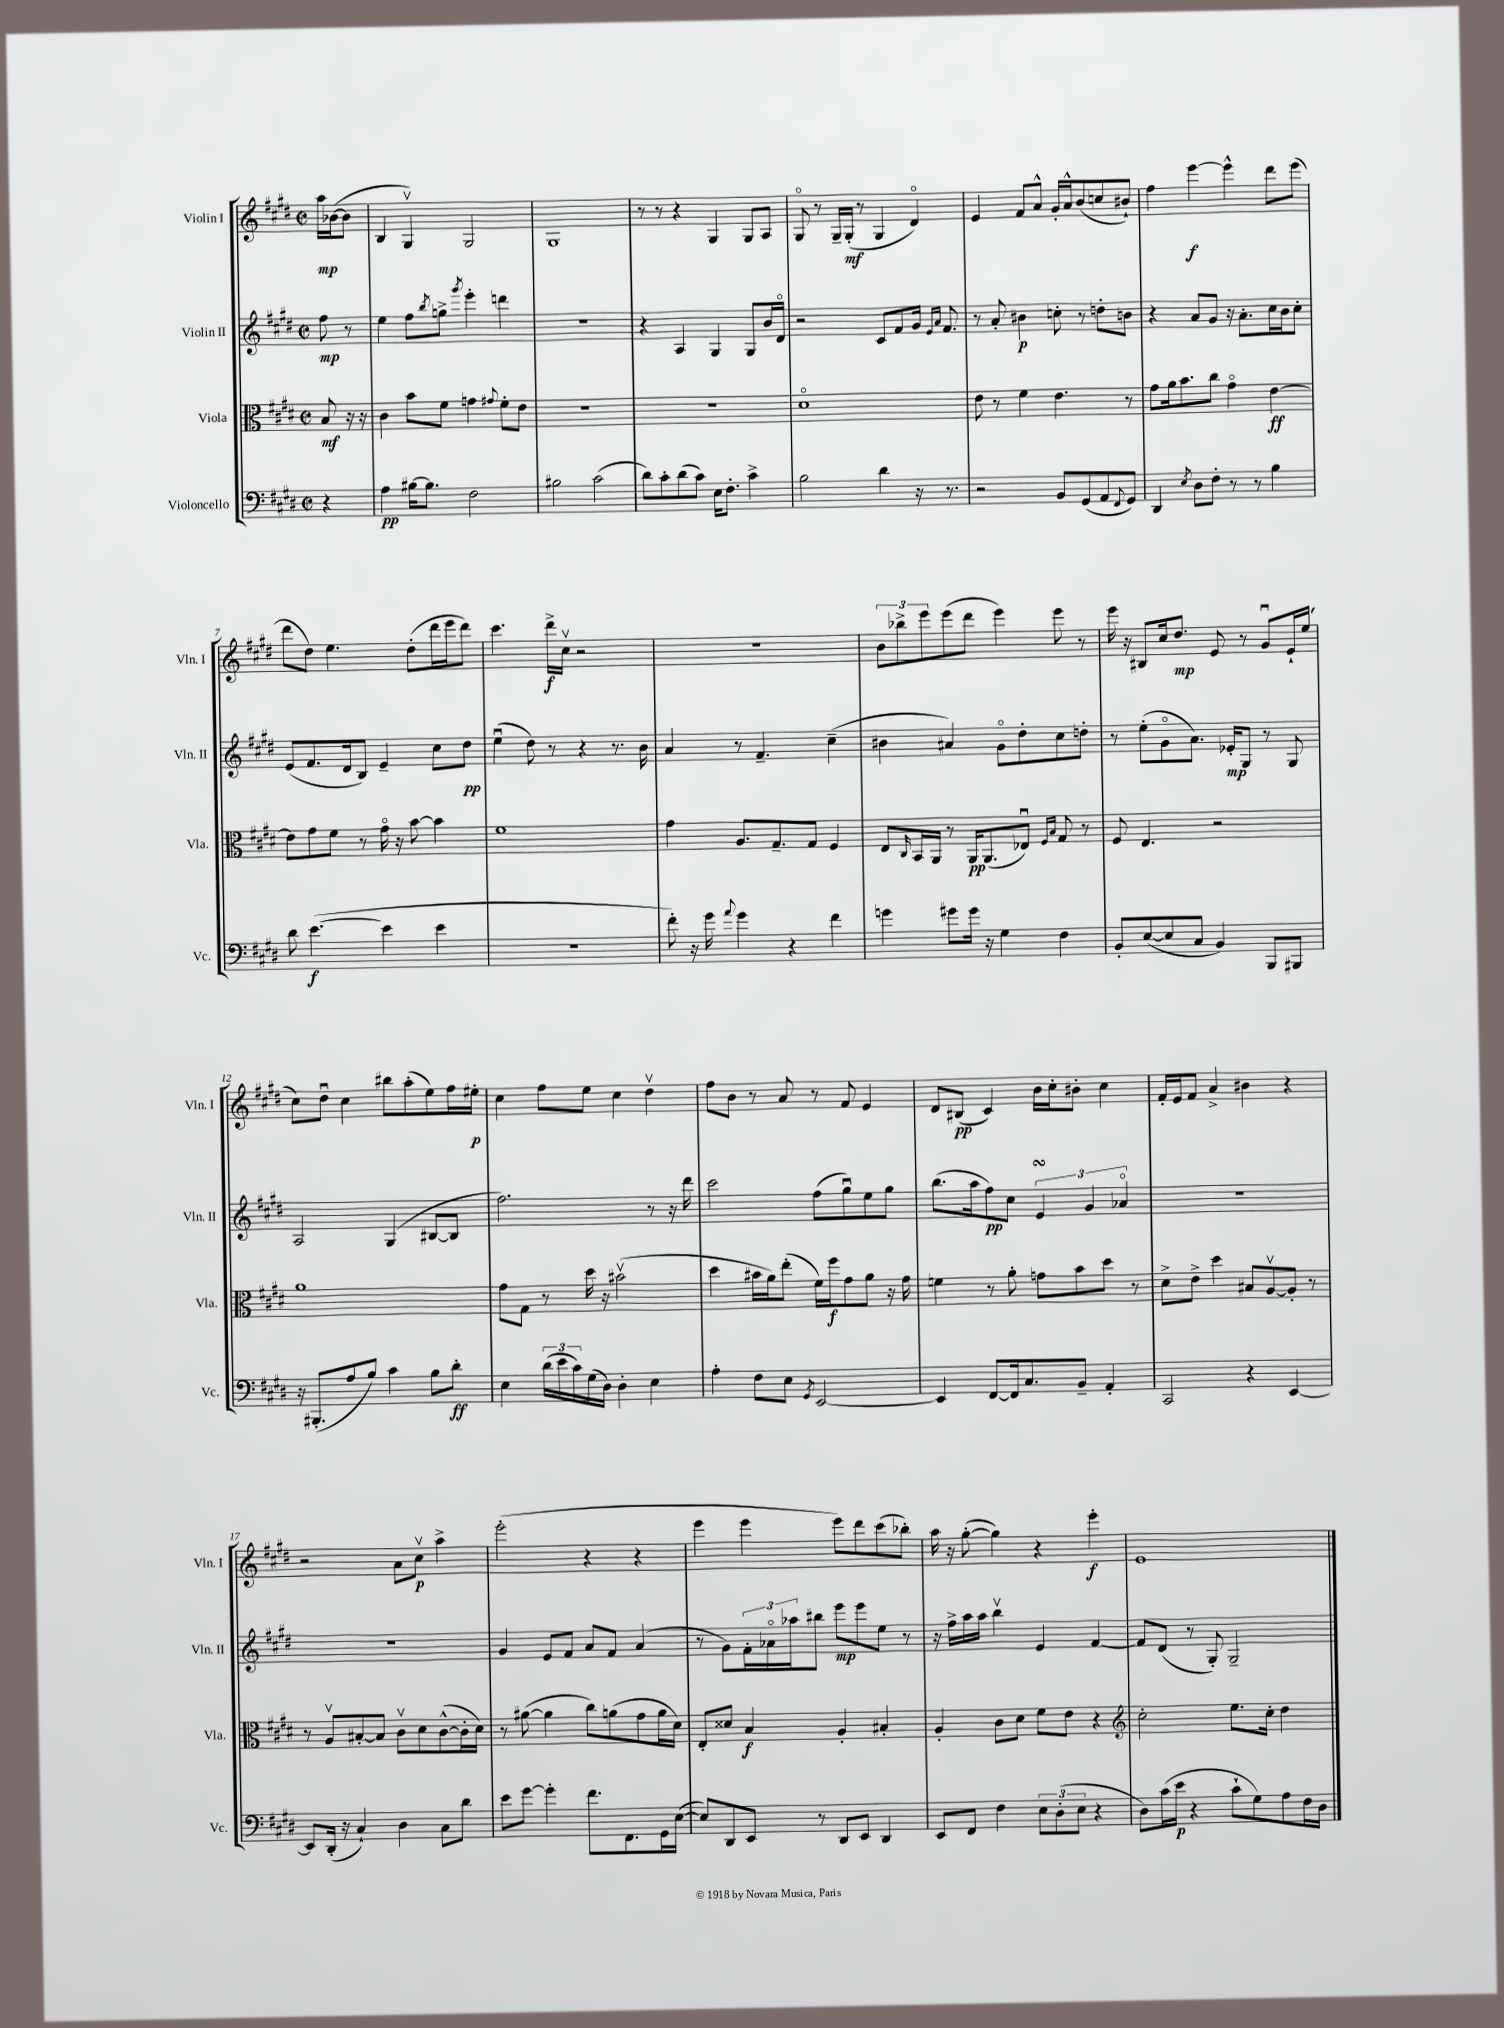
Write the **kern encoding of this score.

**kern	**kern	**kern	**kern
*staff4	*staff3	*staff2	*staff1
*clefF4	*clefC3	*clefG2	*clefG2
*k[f#c#g#d#]	*k[f#c#g#d#]	*k[f#c#g#d#]	*k[f#c#g#d#]
*M2/2	*M2/2	*M2/2	*M2/2
*met(c|)	*met(c|)	*met(c|)	*met(c|)
4r	8B/	8ff#\	16aa\LL
.	.	.	([16b-\J
.	16r	8r	8b-\]J
.	16r	.	.
=	=	=	=
4A\	4c#\	4ee\	4B/
[16B#\LK	8b\L	8ff#\L	4G#v/)
8.B#\]J	.	.	.
.	.	8qbb/	.
.	8f#\J	8gg^\J	.
.	.	8qggg#/	.
2F#\	4g\	4eee'\	2G#/
.	8qqg#/	.	.
.	8f#'\L	4ddd\	.
.	8e\J	.	.
=	=	=	=
2B#\	1r	1r	1G#
(2c#\	.	.	.
=	=	=	=
8d#\L)	1r	4r	8r
8c#'\	.	.	8r
(8d#\	.	4A/	4r
8c#\J)	.	.	.
16E\LK	.	4G#/	4G#/
8.F#'\J	.	.	.
4c#^\	.	8G#/L	8G#/L
.	.	16b/L	8A/J
.	.	16d#o/JJ	.
=	=	=	=
2B\	1d#o	2r	8G#o/
.	.	.	8r
.	.	.	16G#~/LL
.	.	.	(16G#'/JJ
.	.	.	8r
4d#\	.	8c#/L	4G#/
.	.	8f#/	.
16r	.	16g#/Jk	4d#o/)
.	.	16qqe/LL	.
.	.	16qqa/JJ	.
8.r	.	8.f#/	.
=	=	=	=
2r	8e\	8r	4e/
.	8r	8a'/	.
.	4f#\	4b#\	8f#/L
.	.	.	8a^^/J
8BB/L	4.e\	8cc'\	16g#'/LL
.	.	.	16a^^/J
(8GG#/	.	8r	(8b/
8AA/	.	8dd'\L	8cc/
8qqFF#/	.	.	.
8GG#/J)	8r	8b\J	8b#`/J)
=	=	=	=
4DD#/	8g#\L	4r	4ff#\
.	16a\k	.	.
.	8.b\	.	.
8qE/	.	.	.
8D#\L	.	8a/L	[4eee\
8F#'\J	8cc#\J	8g#/J	.
8r	4g#o\	16r	4eee^^\]
.	.	8.a'\L	.
8r	.	.	.
4B\	[4e\	16cc#\L	8ddd#\L
.	.	16b\J	.
.	.	8cc#'\J	(8eee\J
=	=	=	=
8d#\	8e\]L	(8e/L	8ddd#\L
([4.e\	8g#\	8.f#/	8dd#\J)
.	8f#\J	.	4.ee\
.	.	16d#/k	.
.	8r	8B/J)	.
4e\]	16g#o\	4e~/	.
.	16r	.	.
.	[8b\	.	(8dd#'\L
4e\	4b\]	8cc#\L	16ddd#\L
.	.	.	16eee\J
.	.	8dd#\J	8ddd#\J)
=	=	=	=
1r	1f#	(4eeu\	4.ccc#\
.	.	8dd#\)	.
.	.	8r	16ddd#^\LL
.	.	.	16cc#v\JJ
.	.	4r	2r
.	.	8.r	.
.	.	16b\	.
=	=	=	=
8f#'\)	4g#\	4a/	1r
16r	.	.	.
16g#\	.	.	.
8qqa/	.	.	.
4g#\	8.A/L	8r	.
.	.	4.f#~/	.
.	8.G#~/	.	.
4r	.	.	.
.	8G#/J	.	.
4f#\	4F#/	(4cc#~\	.
=	=	=	=
4g\	8E/L	4b#\	12b\L
.	.	.	12bb-^\
.	16qqC#/	.	.
.	16BB/L	.	.
.	.	.	12eee\
.	16AA/JJ	.	.
8g#\L	8r	4a#/)	(8eee\
16g#\Jk	16AA/LK	.	8ddd#\J
16r	(8.AA/	.	.
4G#\	.	8g#o\L	4eee\)
.	8E-u/J)	8dd#'\	.
.	16qqF#/LL	.	.
.	16qqB/JJ	.	.
4F#\	8G#/	8cc#\	8eee\
.	8r	8dd'\J	8r
=	=	=	=
8BB'/L	8F#/	8r	16eee\
.	.	.	16r
([8E/	4.E/	(8ee'\L	8B#/L
8E/]	.	8g#o\	16cc#/k
.	.	.	8.dd#/J
8C#/J	.	8.a\J)	.
4BB/)	2r	.	8e/
.	.	16e-'/LK	.
.	.	8G#/J	8r
8BBB/L	.	8r	8g#u/L
8BBB#/J	.	8G#/	16e`/L
.	.	.	(16ee/JJ
=	=	=	=
16r	1a	2A/	8cc#\L)
(8.BBB#'/L	.	.	.
.	.	.	8dd#u\J
8A/	.	.	4cc#\
8B/J)	.	.	.
4c#\	.	(4G#/	8bb#\L
.	.	.	(8aa'\
8B\L	.	[8B#/L	8ee\)
8d#'\J	.	8B#/]J	16ff#\L
.	.	.	16ee#'\JJ
=	=	=	=
4E\	8g#\L	2.ff#\)	4cc#\
.	8G#\J	.	.
(24d#\LL	8r	.	8ff#\L
24e\	.	.	.
24c#\)	.	.	.
(16G#\	16dd#\	.	8ee\J
16D#\JJ)	16r	.	.
4D#'\	(2b#v\	.	4cc#\
4E\	.	8r	4dd#v\
.	.	16r	.
.	.	16ddd#\	.
=	=	=	=
4A'\	4dd#\	2ccc#\	8ff#\L
.	.	.	8b\J
8F#\L	16b#\LL	.	8r
.	16a\J)	.	.
8E\J	(8ee'\J	.	8a/
8qGG#/	.	.	.
[2EE/	16f#\LL)	(8ff#\L	8r
.	16ff#\J	.	.
.	8g#\	8gg#u\)	8f#/
.	8a\J	8ee\	4e/
.	16r	8gg#\J	.
.	16g#\	.	.
=	=	=	=
4EE/]	4f\	(8.bb\L	8d#/L
.	.	.	(8B#/J
.	.	16aa\k	.
[8FF#/L	8r	8ff#\)	4c#/)
16FF#/]k	8a'\	8cc#\J	.
8.C#/	.	.	.
.	8g\L	6e/	16b\LL
.	.	.	16cc#'\J
8BB~/J	8b\	.	8b#'\J
.	.	6g#/	.
4AA'/	8dd#\J	.	4cc#\
.	.	6a-o/	.
.	8r	.	.
=	=	=	=
2CC#/	8d#^\L	1r	16f#'/LL
.	.	.	16e/J
.	8e^\J	.	8f#/J
.	4dd#\	.	4a^/
4r	8B#/L	.	4b#\
.	[8Av/	.	.
[4EE/	8A'/]J	.	4r
.	8r	.	.
=	=	=	=
8EE/]L	8r	1r	2r
(16DD#'/Jk	8Av/L	.	.
16r	.	.	.
4C#`/)	[8B#'/	.	.
.	8B#/]J	.	.
4D#\	8c#v\L	.	8a\L
.	8d#\	.	8cc#v\J
8C#\L	([8c#^^\	.	4aa^\
8d#\J	16c#'\]L	.	.
.	16d#\JJ)	.	.
=	=	=	=
8e\L	8r	4g#/	(2eee'\
[8g#\J	([8a#\	.	.
4g#'\]	4a#\]	8e/L	.
.	.	8f#/J	.
8.f#\L	8cc#\L)	8a/L	4r
.	(8a\	8f#/J	.
8.FF#\	.	.	.
.	8g#\	(4a/	4r
16GG#\L	16a\L	.	.
([16E\JJ	16d#\JJ)	.	.
=	=	=	=
8E/]L)	8E'/L	8r	4eee\
8DD#/	8d##/J	8g#\L)	.
8EE/J	4B/	24f#'\L	4eee\
.	.	24a-o\	.
.	.	24aa-\J	.
8r	.	8bb#\J	.
8DD#/L	4A'/	8eee\L	8eee\L)
8EE/J	.	8eee\	8ddd#\
4DD#/	4B#'/	8ee\J	(8ccc#\
.	.	8r	8bb-'\J)
=	=	=	=
8EE/L	4A'/	16r	16aa\
.	.	16ff#^\LL	16r
8FF#/J	.	16aa\	([8gg#'\
.	.	16aa\JJ	.
4F#\	8c#\L	4bbv\	4gg#\])
.	8d#\J	.	.
12E\L	8f#\L	4e/	4r
(12D#'\	.	.	.
.	8e\J	.	.
12E\J	.	.	.
4r	4r	[4f#/	4eee'\
=	=	=	=
*	*clefG2	*	*
8D#\L)	2cc#'\	8f#/]L	1e
(16c#\L	.	(8d#/J	.
16e\JJ	.	.	.
4r	.	8r	.
.	.	8G#'/)	.
8c#`\L	8.ee\L	2G#~/	.
8G#\)	.	.	.
.	16cc#'\Jk	.	.
8A\	4dd#\	.	.
16F#\L	.	.	.
16D#\JJ	.	.	.
==	==	==	==
*-	*-	*-	*-
